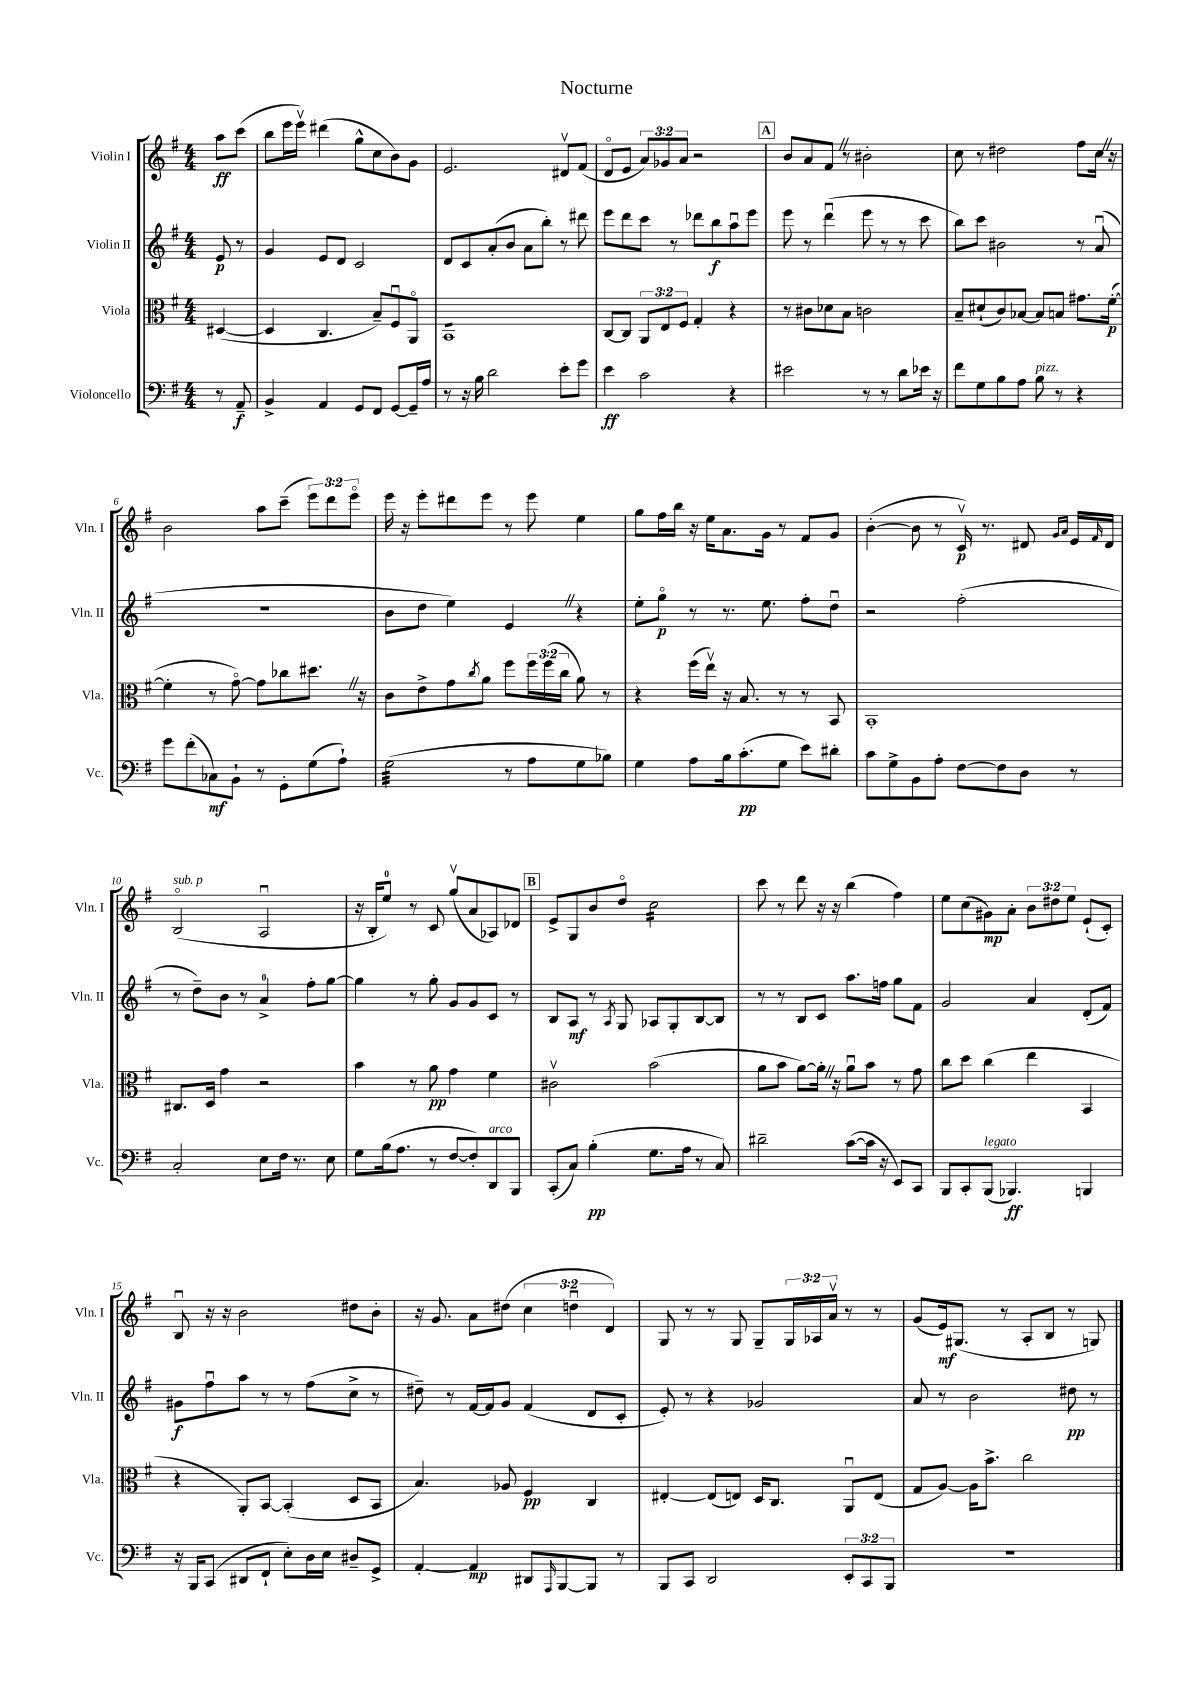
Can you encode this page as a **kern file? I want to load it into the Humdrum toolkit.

**kern	**kern	**kern	**kern
*staff4	*staff3	*staff2	*staff1
*clefF4	*clefC3	*clefG2	*clefG2
*k[f#]	*k[f#]	*k[f#]	*k[f#]
*M4/4	*M4/4	*M4/4	*M4/4
8r	([4D#	8e	8aa
8AA~	.	8r	(8ccc
=	=	=	=
4BB^	4D#]	4g	8bb
.	.	.	16eee
.	.	.	16eeev)
4AA	4.C	8e	(4ddd#
.	.	8d	.
8GG	.	2c	8gg^^
8FF#	8B~)	.	8cc
[8GG	8F#u	.	8b)
16GG~]	8AAo	.	8g
16A	.	.	.
=	=	=	=
8r	1BB	8d	2.e
16r	.	8c	.
16B	.	.	.
2d	.	(8a'	.
.	.	8b	.
.	.	8a	.
.	.	8bb')	.
8e'	.	8r	8d#v
8g	.	8ddd#	(8f#
=	=	=	=
4e	[8C	8eee	8do
.	8C]	8ddd	8e
2c	12AA	8ccc	12a)
.	12E	.	12g-
.	.	8r	.
.	12F#	.	12a
.	4G'	8ddd-	2r
.	.	8bb	.
4r	4r	8aau	.
.	.	8eee	.
=	=	=	=
2e#	8r	8eee	8b
.	8c#	8r	8a
.	8d-	(4dddu	8f#
.	8B	.	8r
8r	2c	8eee	2b#'
8r	.	8r	.
8d	.	8r	.
16e-	.	8ccc	.
16r	.	.	.
=	=	=	=
8f#	8B~	8bb)	8cc
8G	(8d#`	8ccc	8r
8B	8c)	2b#	2dd#
8A	[8B-	.	.
8B	8B-]	.	.
8r	8B	.	.
4r	8.g#	8r	8ff#
.	.	(8au	16cc
.	([16f#'	.	16r
=	=	=	=
8g	4f#']	1r	2b
(8f#'	.	.	.
8C-)	8r	.	.
8BB`	[8go)	.	.
8r	8g]	.	8aa
8GG'	8cc-	.	(8ccc~
(8G	8.dd#	.	12eee)
.	.	.	12ddd
8A`)	.	.	.
.	.	.	12eeeo
.	16r	.	.
=	=	=	=
(2G	8c	8b	16eee
.	.	.	16r
.	8e^	8dd	8eee'
.	8g	4ee)	8ddd#
.	8qcc	.	.
.	8a	.	8eee
8r	8ff#	4e	8r
8A	24ff#	.	8eee
.	(24ff#	.	.
.	24cc	.	.
8G	8a)	4r	4ee
8B-)	8r	.	.
=	=	=	=
4G	4r	8ee'	8gg
.	.	8ggo	16ff#
.	.	.	16bb
8A	(16ff#	8r	16r
.	16eev)	.	16ee
16B	16r	8.r	8.a
(8.c'	8.B	.	.
.	.	8.ee	16g
8G	8r	.	8r
8e)	8r	8ff#'	8f#
8d#'	8BB	8ddu	8g
=	=	=	=
8c	1BB'	2r	([4b'
8G^	.	.	.
8BB	.	.	8b]
8A'	.	.	8r
[8F#	.	(2ff#'	16cv)
.	.	.	8.r
8F#]	.	.	.
8D	.	.	8d#
.	.	.	16qqg
.	.	.	16qqa
8r	.	.	16e
.	.	.	16qqf#
.	.	.	16d#
=	=	=	=
2C'	8.C#	8r	(2Bo
.	.	8dd~)	.
.	16D	.	.
.	4g	8b	.
.	.	8r	.
8E	2r	4a^	2Au
16F#	.	.	.
8.r	.	.	.
.	.	8ff#'	.
8E	.	[8gg	.
=	=	=	=
8G	4b	4gg]	16r
.	.	.	16B'
(16B	.	.	8ee)
8.A	.	.	.
.	8r	8r	8r
8r	8a	8gg'	8c
[8F#	4g	8g	(8ggv
8F#'])	.	8g	8a
8DD	4f#	8c	8A-)
8BBB	.	8r	8d-
=	=	=	=
(8CC'	2c#v	8B	8e^
8C)	.	8A	8G
(4B'	.	8r	8b
.	.	8qA	.
.	.	8G	8ddo
8.G	(2b	8A-	2cc
.	.	8G'	.
16A	.	.	.
8r	.	[8B	.
8C)	.	8B]	.
=	=	=	=
2d#~	8a	8r	8ccc
.	8b	8r	8r
.	[8a)	8B	8ddd
.	16a']	8c	16r
.	16r	.	16r
([8c	8au	8.aa	(4bb
16c]	8b	.	.
16r	.	16ff	.
8EE)	8r	8gg	4ff#)
8CC	8g	8f#	.
=	=	=	=
8BBB	8cc	2g	8ee
8CC'	8dd	.	(8cc
(8BBB	(4cc	.	8g#)
4.BBB-)	.	.	8a'
.	4ee	4a	12b
.	.	.	12dd#
.	.	.	12ee
4BBB	4BB	(8d'	(8e`
.	.	8f#)	8c')
=	=	=	=
16r	4r	8g#	8Bu
16BBB	.	.	.
(8CC	.	8ff#u	16r
.	.	.	16r
8DD#	8AA')	8aa	2b
8FF#`	[8BB	8r	.
8E')	(4BB']	8r	.
16D	.	(8ff#	.
16E	.	.	.
8D#~	8D	8cc^	8dd#
8GG^	8BB	8r	8b'
=	=	=	=
[4AA'	4.B)	8dd#~)	16r
.	.	.	8.g
.	.	8r	.
4AA]	.	[16f#	8a
.	.	16f#]	.
.	8A-	8g	(8dd#
8DD#	4F#	(4f#	6cc
16qqAAA	.	.	.
[8BBB	.	.	.
.	.	.	6ddu
8BBB]	4C	8d	.
.	.	.	6d)
8r	.	8c'	.
=	=	=	=
8BBB	[4E#'	8e')	8G
8CC	.	8r	8r
2DD	(8E#]	4r	8r
.	8E)	.	8G
.	16D	2g-	8G~
.	8.C	.	.
.	.	.	24G
.	.	.	24A-
.	.	.	24av
12EE'	8AAu	.	8r
12CC	.	.	.
.	(8E	.	8r
12BBB	.	.	.
=	=	=	=
1r	8G	8a	(8g
.	[8A)	8r	16e)
.	.	.	(8.G#
.	16A]	2b	.
.	8.b^	.	.
.	.	.	8r
.	2cc	.	8A'
.	.	.	8B
.	.	8dd#	8r
.	.	8r	8G)
==	==	==	==
*-	*-	*-	*-
